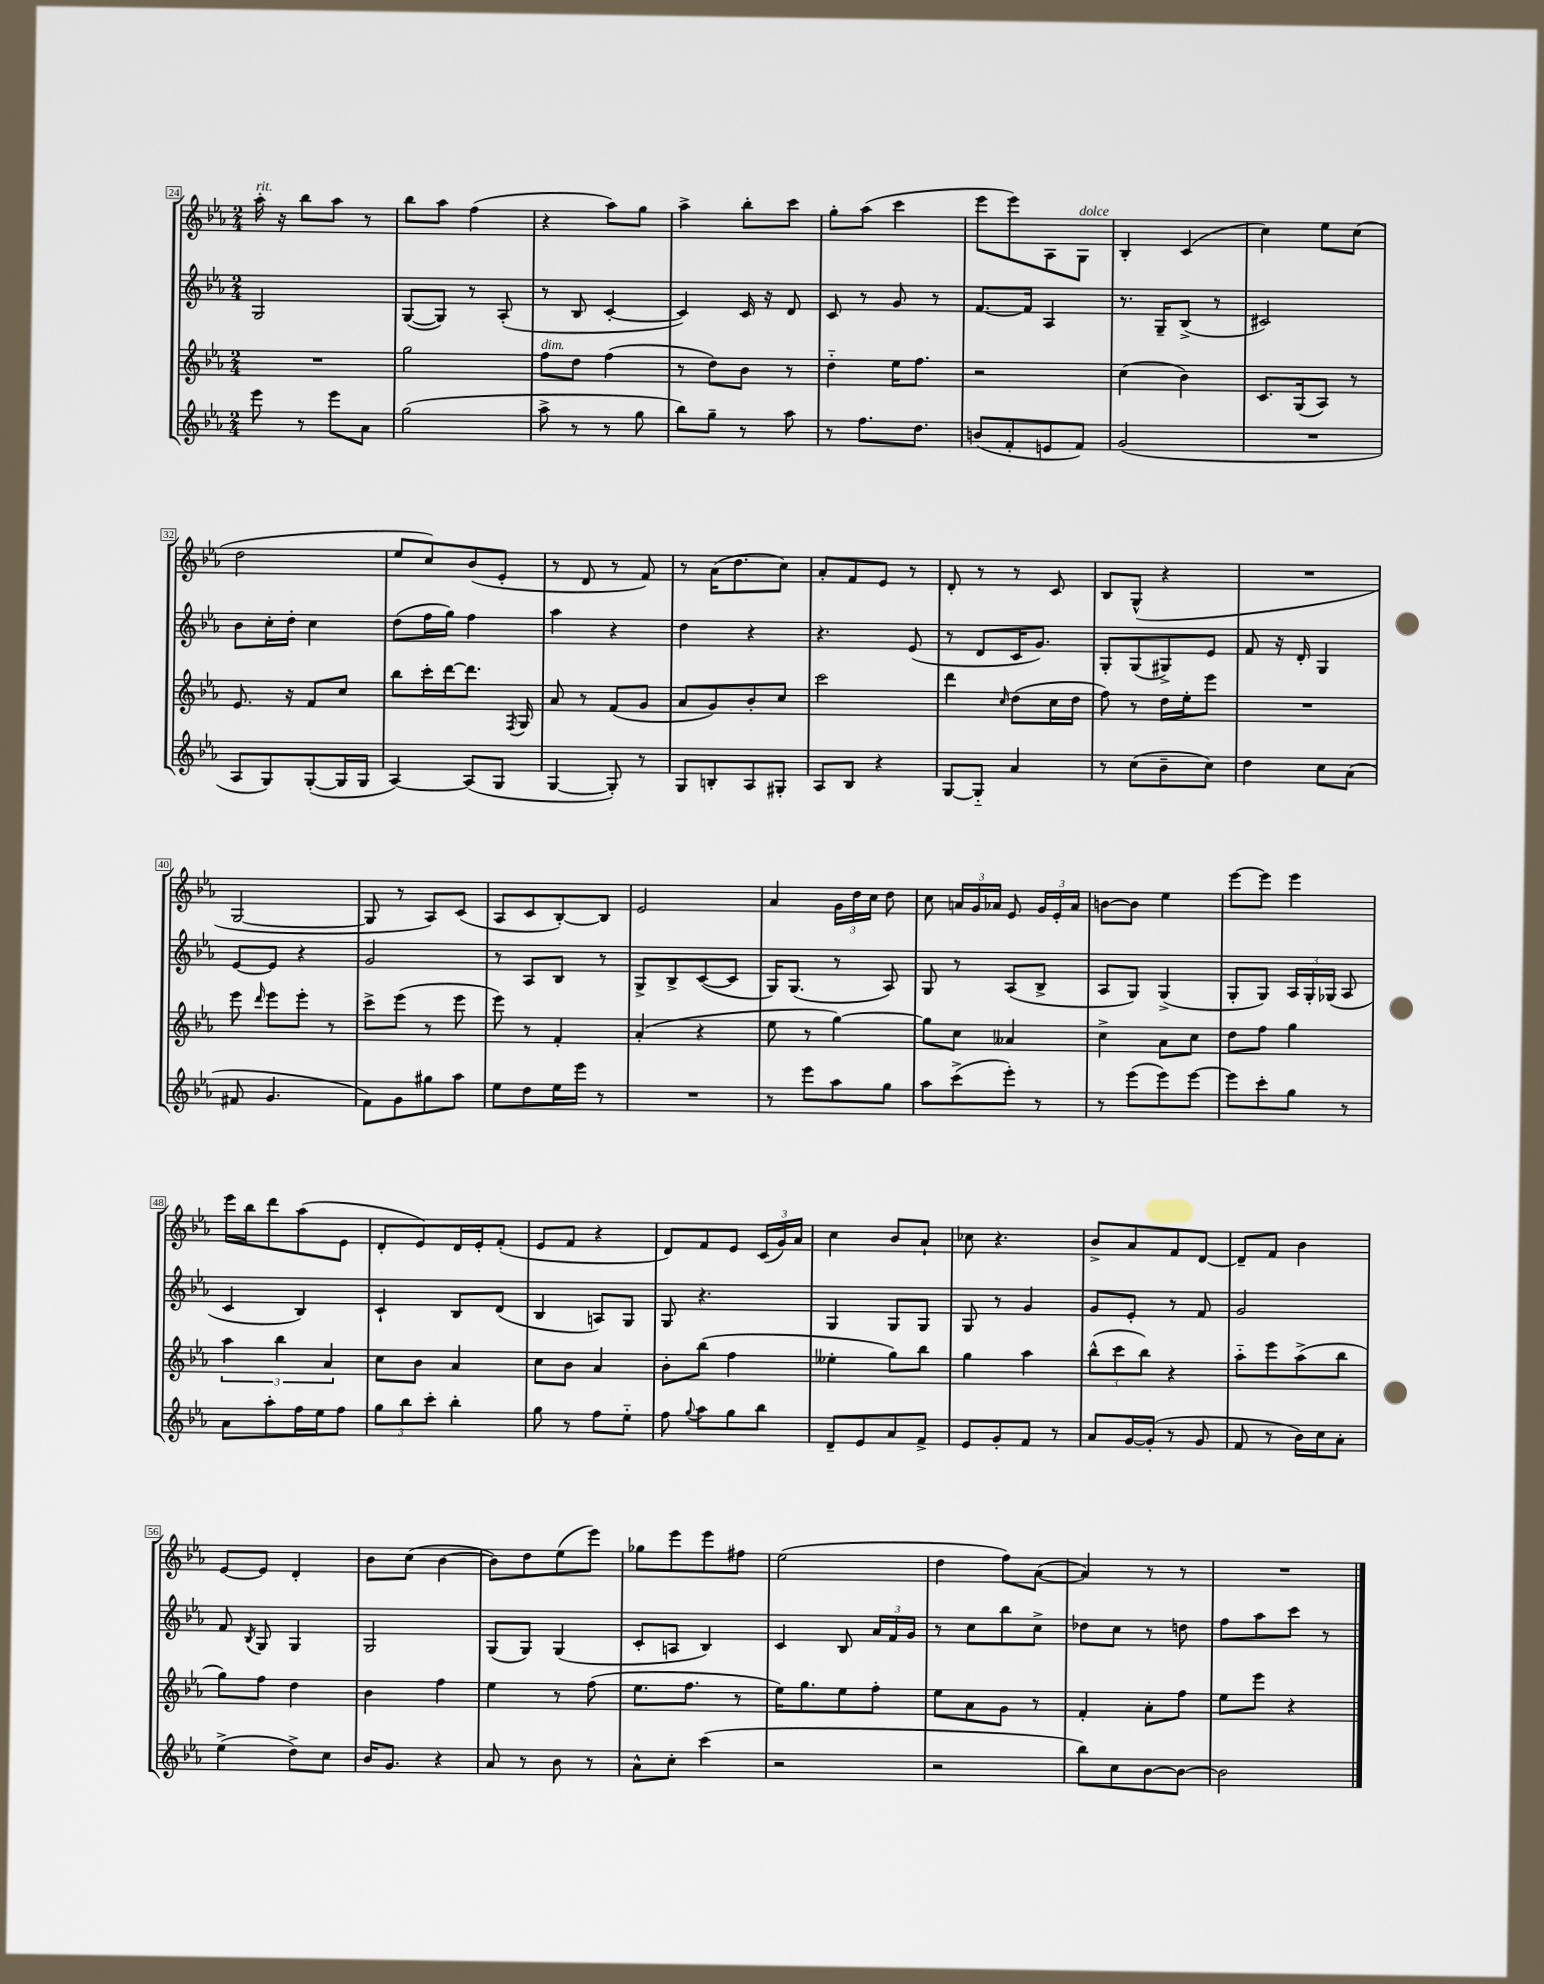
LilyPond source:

<<
\new StaffGroup <<
\new Staff = "s0" {
    \clef treble \key ees \major \numericTimeSignature \time 2/4
    \autoBeamOff aes''16-.^\markup { \italic "rit." } r16 bes''8[ aes''8] r8 |
    bes''8[ aes''8] f''4( |
    r4 aes''8[) g''8] |
    aes''4-> bes''8[-. c'''8] |
    g''8[-. aes''8]( c'''4 |
    ees'''8[ ees'''8) aes8 g8]^\markup { \italic "dolce" } |
    bes4-. c'4( |
    c''4) ees''8[ c''8]( |
    d''2 |
    ees''8[ c''8) bes'8( ees'8]-. |
    r8 d'8 r8 f'8) |
    r8 aes'16[( d''8. c''8]) |
    aes'8[-. f'8 ees'8] r8 |
    d'8-. r8 r8 c'8 |
    bes8[ g8]-^( r4 |
    R2 |
    g2~ |
    g8 r8 aes8[) c'8]( |
    aes8[ c'8 bes8~-.) bes8] |
    ees'2 |
    aes'4 \tuplet 3/2 { g'16[ d''16 c''16] } d''8 |
    c''8 \tuplet 3/2 { a'16[ g'16 aes'16] } ees'8 \tuplet 3/2 { g'16[ ees'16-. aes'16] } |
    b'8[~ b'8] ees''4 |
    ees'''8[~ ees'''8] ees'''4 |
    ees'''16[ bes''16 d'''8 aes''8( ees'8] |
    d'8[-. ees'8) d'16 ees'16-. f'8]-.( |
    ees'8[ f'8] r4 |
    d'8[) f'8 ees'8] \tuplet 3/2 { c'16[( g'16) aes'16] } |
    c''4 bes'8[ aes'8]-! |
    ces''8 r4. |
    bes'8[-> aes'8 f'8 d'8]~ |
    d'8[-- f'8] bes'4 |
    ees'8[~ ees'8] d'4-. |
    bes'8[ c''8]( bes'4~ |
    bes'8[) d''8 ees''8( ees'''8]) |
    ges''8[ ees'''8 ees'''8 fis''8] |
    ees''2( |
    d''4 f''8[) aes'8]~( |
    aes'4) r8 r8 |
    R2 \bar "|." |
}
\new Staff = "s1" {
    \clef treble \key ees \major \numericTimeSignature \time 2/4
    \autoBeamOff g2 |
    g8[~( g8]) r8 aes8-.( |
    r8 bes8 c'4~-. |
    c'4) c'16 r16 d'8 |
    c'8 r8 g'8 r8 |
    f'8.[~ f'16] aes4 |
    r8. g16[-- bes8]->( r8 |
    cis'2) |
    bes'8[ c''16-. d''16]-. c''4 |
    d''8[( f''16 g''16]) f''4 |
    aes''4 r4 |
    d''4 r4 |
    r4. ees'8( |
    r8 d'8[ c'16 g'8.]) |
    g8[-. g8( gis8->) ees'8] |
    f'8 r16 d'16-. g4 |
    ees'8[~ ees'8] r4 |
    g'2 |
    r8 aes8[ bes8] r8 |
    g8[-> bes8-> c'8~( c'8] |
    g16[) g8.]( r8 aes8) |
    g8 r8 aes8[( bes8]-> |
    aes8[ g8]) g4->( |
    g8[-. g8]) \tuplet 3/2 { aes16[ g16-. ges16]( } aes8 |
    c'4 bes4) |
    c'4-! bes8[ d'8]( |
    bes4 a8[) g8] |
    g8 r4. |
    g4 g8[ g8] |
    g8 r8 g'4 |
    g'8[ ees'8]-. r8 f'8 |
    g'2 |
    f'8 \acciaccatura { bes8 } g8 g4 |
    g2 |
    g8[( g8]) g4( |
    c'8[-. a8] bes4) |
    c'4 bes8 \tuplet 3/2 { aes'16[ f'16 g'16] } |
    r8 c''8[ bes''8 c''8]-> |
    des''8[ c''8] r8 d''8 |
    f''8[ aes''8 c'''8] r8 \bar "|." |
}
\new Staff = "s2" {
    \clef treble \key ees \major \numericTimeSignature \time 2/4
    \autoBeamOff R2 |
    g''2 |
    f''8[^\markup { \italic "dim." } d''8] f''4( |
    r8 d''8[) bes'8] r8 |
    d''4-_ ees''16[ f''8.] |
    r2 |
    c''4( bes'4) |
    c'8.[ g16( aes8]) r8 |
    ees'8. r16 f'8[ c''8] |
    bes''8[ c'''16-. d'''16~ d'''8.] \acciaccatura { f8 } g16 |
    aes'8 r8 f'8[( g'8] |
    aes'8[ g'8) bes'8-. c''8] |
    c'''2 |
    d'''4 \grace { c''16 } d''8[( c''16 d''16] |
    f''8) r8 d''16[ ees''16-. ees'''8] |
    R2 |
    ees'''8 \grace { d'''16 } ees'''8[ ees'''8]-. r8 |
    c'''8[-> ees'''8]( r8 ees'''8 |
    ees'''8) r8 f'4-. |
    aes'4-.( r4 |
    ees''8 r8 g''4~) |
    g''8[ c''8] aeses'4 |
    c''4-> aes'8[ c''8] |
    d''8[ f''8] g''4 |
    \tuplet 3/2 { aes''4 bes''4 aes'4 } |
    c''8[ bes'8] aes'4 |
    c''8[ bes'8] aes'4 |
    bes'8[-. bes''8]( f''4 |
    eeses''4-. g''8[) bes''8] |
    g''4 aes''4 |
    \tuplet 3/2 { bes''8[-^( c'''8 bes''8]) } r4 |
    aes''8[-_ ees'''8 aes''8->( bes''8] |
    g''8[) f''8] d''4 |
    bes'4 f''4 |
    ees''4 r8 f''8( |
    ees''8.[ f''8.] r8 |
    ees''16[) g''8. ees''8 f''8]-. |
    ees''8[ aes'8 g'8] r8 |
    f'4-. aes'8[-. f''8] |
    ees''8[ ees'''8] r4 \bar "|." |
}
\new Staff = "s3" {
    \clef treble \key ees \major \numericTimeSignature \time 2/4
    \autoBeamOff ees'''8 r8 ees'''8[ aes'8] |
    g''2( |
    aes''8-> r8 r8 g''8 |
    bes''8[) g''8]-- r8 aes''8 |
    r8 f''8.[ d''8.] |
    b'8[( f'8-. e'8 f'8]) |
    g'2( |
    R2 |
    aes8[ g8) g8~-.( g16 g16] |
    aes4~) aes8[( g8] |
    g4~ g8-.) r8 |
    g8[ b8-. aes8 gis8]-. |
    aes8[ bes8] r4 |
    g8[~ g8]-_ aes'4 |
    r8 c''8[( bes'8-- c''8]) |
    d''4 c''8[ aes'8]( |
    fis'8 g'4. |
    f'8[) g'8 gis''8 aes''8] |
    ees''8[ d''8 ees''16 ees'''16] r8 |
    R2 |
    r8 ees'''8[ aes''8 g''8] |
    aes''8[ c'''8->( ees'''8]-.) r8 |
    r8 ees'''8[( ees'''8) ees'''8]~ |
    ees'''8[ c'''8-. g''8] r8 |
    aes'8[ aes''8-. f''16 ees''16 f''8] |
    \tuplet 3/2 { g''8[ bes''8 c'''8]-. } bes''4-. |
    g''8 r8 f''8[ ees''8]-_ |
    f''8 \appoggiatura { g''8 } aes''8[ g''8 bes''8] |
    d'8[-- ees'8 aes'8 f'8]-> |
    ees'8[ g'8-. f'8] r8 |
    aes'8[ g'16~ g'16]-.( r8 g'8 |
    f'8 r8 bes'16[) c''16 aes'8]-. |
    ees''4->( d''8[->) c''8] |
    bes'16[ g'8.] r4 |
    aes'8 r8 bes'8 r8 |
    aes'8[-^ c''8]-. c'''4( |
    r2 |
    r2 |
    bes''8[) c''8 bes'8~ bes'8]~ |
    bes'2 \bar "|." |
}
>>
>>
\layout { \context { \Score currentBarNumber = #24 \override BarNumber.stencil = #(make-stencil-boxer 0.1 0.3 ly:text-interface::print) } }
